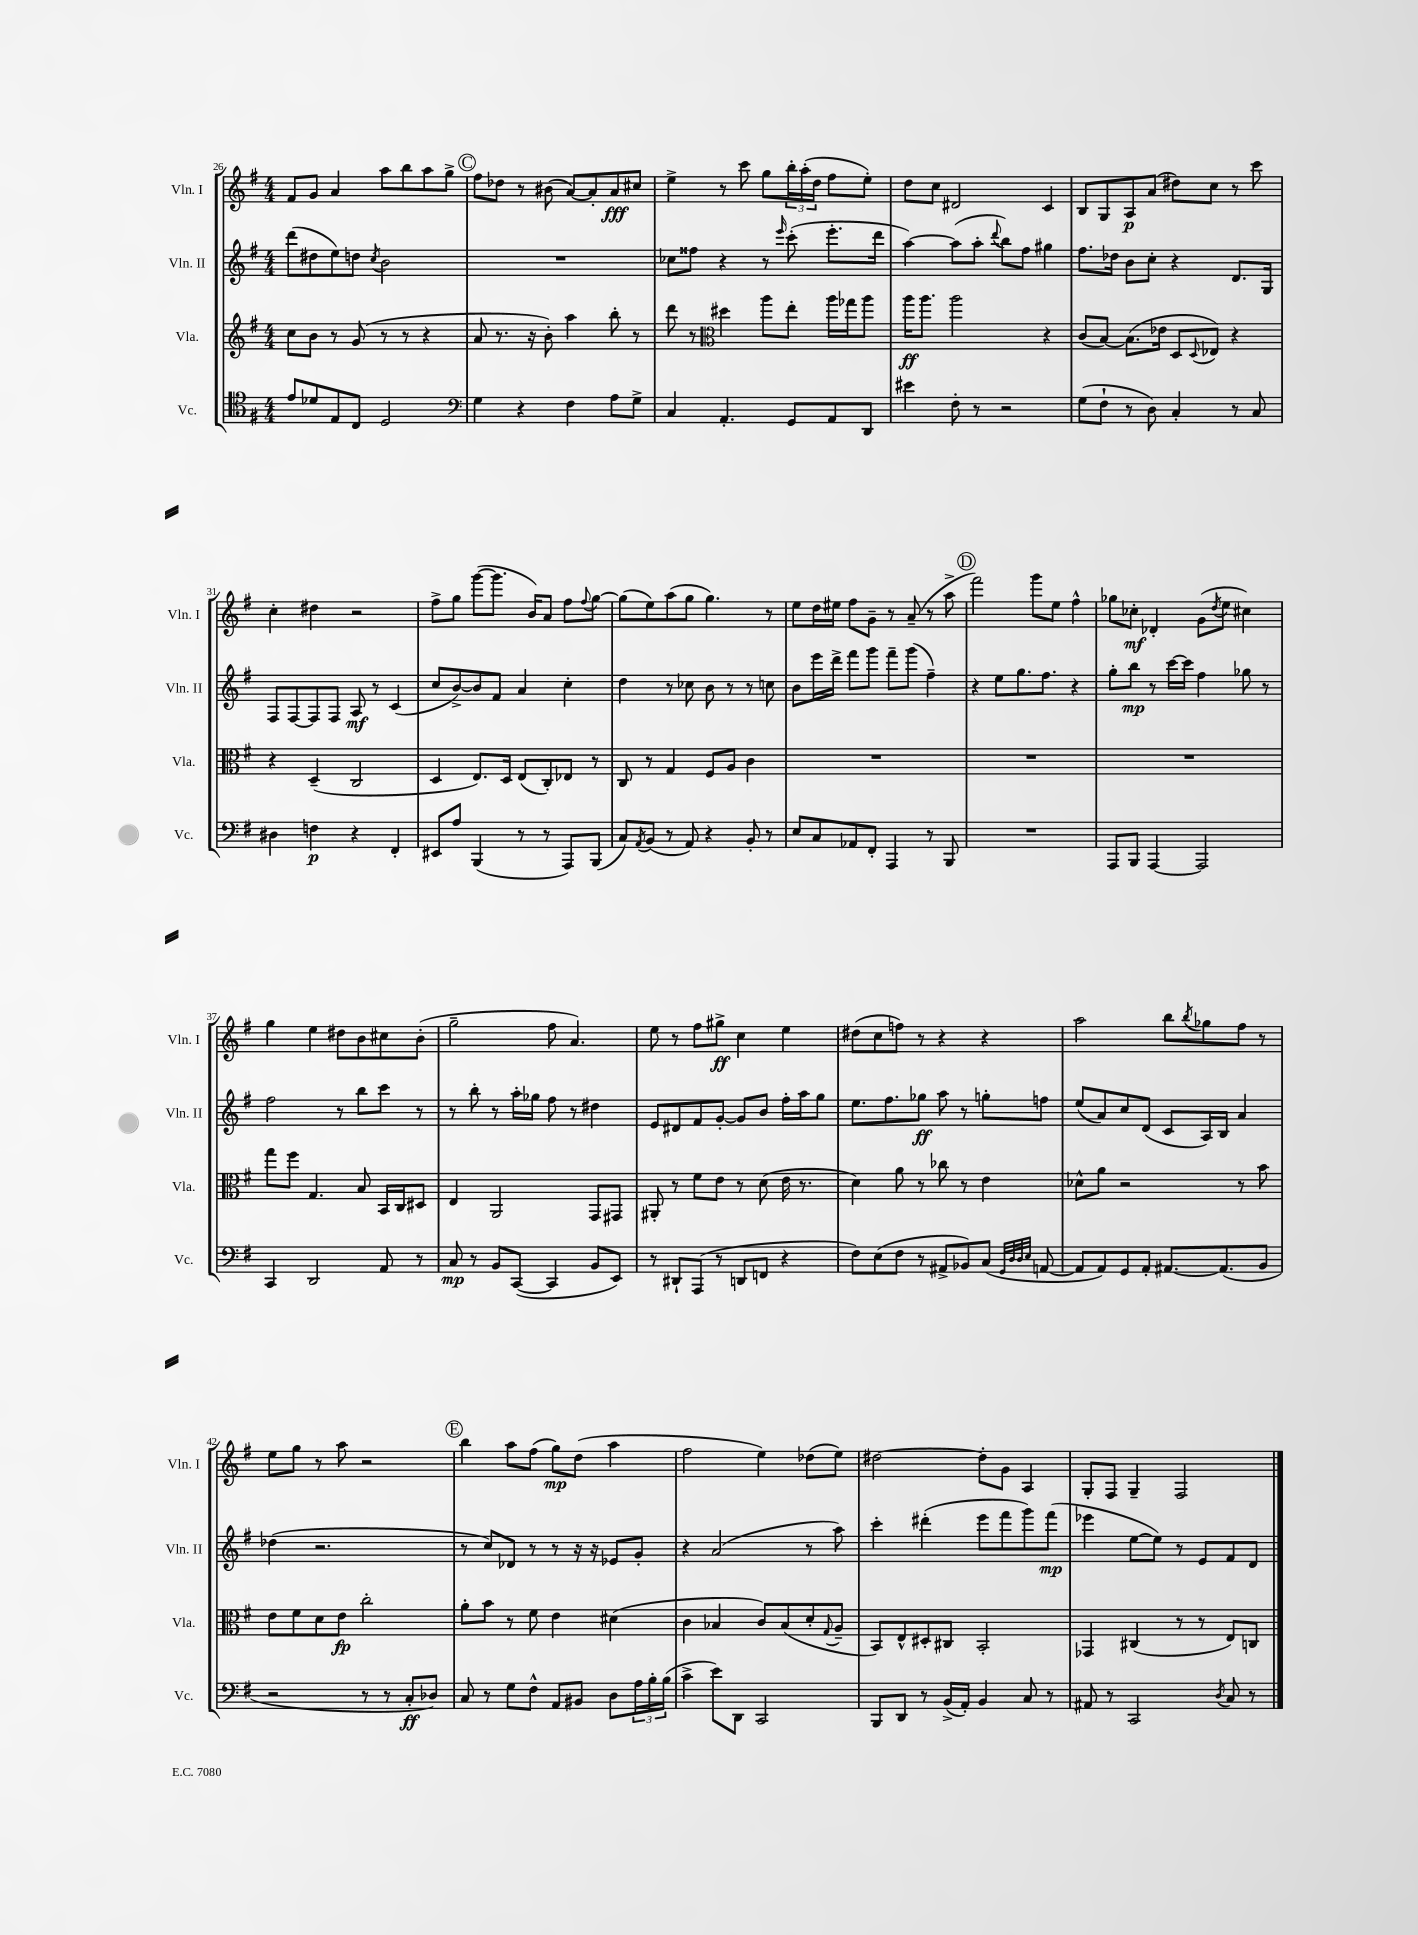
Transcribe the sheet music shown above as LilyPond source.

<<
\new StaffGroup <<
\new Staff = "s0" \with { instrumentName = "Vln. I" shortInstrumentName = "Vln. I" } {
    \clef treble \key g \major \numericTimeSignature \time 4/4
    fis'8 g'8 a'4 a''8 b''8 a''8 g''8-> |
    \mark \markup { \circle "C" } fis''8 des''8 r8 bis'8( a'8~) a'8-. a'8\fff cis''8 |
    e''4-> r8 c'''8 g''8 \tuplet 3/2 { b''16-. a''16-.( d''16 } fis''8 e''8-.) |
    d''8 c''8 dis'2 c'4 |
    b8 g8 a8\p a'8( dis''8) c''8 r8 c'''8 |
    c''4-. dis''4 r2 |
    fis''8-> g''8 g'''8~( g'''8. b'16) a'8 fis''8 \appoggiatura { fis''8 } g''8~ |
    g''8( e''8) a''8( g''8 g''4.) r8 |
    e''8 d''16 eis''16 fis''8 g'8-- r8 a'8--( r8 a''8-> |
    \mark \markup { \circle "D" } fis'''2) g'''8 e''8 fis''4-^ |
    ges''8 ces''8-.\mf des'4-. g'8( \acciaccatura { d''8 } e''8 cis''4) |
    g''4 e''4 dis''8 b'8 cis''8 b'8-.( |
    g''2-- fis''8 a'4.) |
    e''8 r8 fis''8 gis''8->\ff c''4 e''4 |
    dis''8( c''8 f''8) r8 r4 r4 |
    a''2 b''8 \acciaccatura { b''8 } ges''8 fis''8 r8 |
    e''8 g''8 r8 a''8 r2 |
    \mark \markup { \circle "E" } b''4 a''8 fis''8( g''8\mp) d''8( a''4 |
    fis''2 e''4) des''8( e''8) |
    dis''2~ dis''8-. g'8 a4 |
    g8-. fis8 g4-- fis2 \bar "|." |
}
\new Staff = "s1" \with { instrumentName = "Vln. II" shortInstrumentName = "Vln. II" } {
    \clef treble \key g \major \numericTimeSignature \time 4/4
    d'''8( dis''8 e''8) d''8 \acciaccatura { c''8 } b'2 |
    \mark \markup { \circle "C" } R1 |
    ces''8 fisis''8 r4 r8 \grace { e'''16 } c'''8-.( e'''8.-. d'''16 |
    a''4~) a''8( a''8-. \appoggiatura { d'''8 } b''8) fis''8 gis''4 |
    fis''8. des''16 b'8 c''8-. r4 d'8. g16 |
    fis8 fis8~ fis8 fis8 a8\mf r8 c'4( |
    c''8 b'8~->) b'8 fis'8 a'4 c''4-. |
    d''4 r8 ces''8 b'8 r8 r8 c''8 |
    b'8 e'''16 d'''16-> fis'''8 g'''8 fis'''8-- g'''8( fis''4--) |
    \mark \markup { \circle "D" } r4 e''8 g''8. fis''8. r4 |
    g''8-. b''8\mp r8 c'''16~ c'''16 fis''4 ges''8 r8 |
    fis''2 r8 b''8 c'''8 r8 |
    r8 b''8-. r8 a''16-. ges''16 fis''8 r8 dis''4 |
    e'8 dis'8 fis'8 g'8~-. g'8 b'8 fis''16-. a''16 g''8 |
    e''8. fis''8. ges''8\ff a''8 r8 g''8-. f''8 |
    e''8( a'8) c''8 d'8( c'8 a16) b16 a'4 |
    des''4( r2. |
    \mark \markup { \circle "E" } r8 c''8) des'8 r8 r8 r16 r16 ees'8 g'8-. |
    r4 a'2( r8 a''8) |
    c'''4-. dis'''4-.( e'''8 fis'''8 g'''8) fis'''8\mp( |
    ees'''4 e''8~ e''8) r8 e'8 fis'8 d'8 \bar "|." |
}
\new Staff = "s2" \with { instrumentName = "Vla." shortInstrumentName = "Vla." } {
    \clef treble \key g \major \numericTimeSignature \time 4/4
    c''8 b'8 r8 g'8( r8 r8 r4 |
    \mark \markup { \circle "C" } a'8 r8. r16 b'8-.) a''4 b''8-. r8 |
    d'''8 r8 \clef alto dis''4 a''8 e''8-. a''16 ges''16 a''8 |
    a''16\ff a''8. a''2 r4 |
    c'8( b8~) b8.( ees'16 d8 \appoggiatura { d8 } ees8) r4 |
    r4 d4--( c2 |
    d4 e8.) d16 e8( c8-.) ees8 r8 |
    c8 r8 g4 fis8 a8 c'4 |
    R1 |
    \mark \markup { \circle "D" } R1 |
    R1 |
    g''8 fis''8 g4. b8 b,16 c16 dis8 |
    e4 a,2 g,8 gis,8 |
    ais,8-. r8 fis'8 e'8 r8 d'8( e'16 r8. |
    d'4) a'8 r8 ces''8 r8 e'4 |
    des'8-^ a'8 r2 r8 b'8 |
    e'8 fis'8 d'8 e'8\fp c''2-. |
    \mark \markup { \circle "E" } a'8-. b'8 r8 fis'8 e'4 dis'4( |
    c'4 bes4 c'8) bes8( d'8-. \appoggiatura { g8 } a8-- |
    b,8) e8-^ dis8-. cis8 b,2-. |
    ges,4 cis4( r8 r8 e8) c8 \bar "|." |
}
\new Staff = "s3" \with { instrumentName = "Vc." shortInstrumentName = "Vc." } {
    \clef tenor \key g \major \numericTimeSignature \time 4/4
    e'8 des'8 e8 c8 d2 |
    \mark \markup { \circle "C" } \clef bass g4 r4 fis4 a8 g8-> |
    c4 a,4.-. g,8 a,8 d,8 |
    eis'4 fis8-. r8 r2 |
    g8( fis8-! r8 d8) c4-. r8 c8 |
    dis4 f4\p r4 fis,4-. |
    eis,8 a8 b,,4( r8 r8 a,,8) b,,8( |
    c8) \acciaccatura { a,8 } b,8( r8 a,8) r4 b,8-. r8 |
    e8 c8 aes,8 fis,8-. a,,4 r8 b,,8 |
    \mark \markup { \circle "D" } R1 |
    a,,8 b,,8 a,,4~ a,,2 |
    c,4 d,2 a,8 r8 |
    c8\mp r8 b,8 c,8~( c,4 b,8 e,8) |
    r8 dis,8-! a,,8( r8 d,8 f,8 r4 |
    fis8) e8( fis8 r8 ais,8-> bes,8) c8( \grace { g,32 d32 d32 e32 } a,8~ |
    a,8 a,8) g,8 a,8-. ais,8.~ ais,8.( b,8 |
    r2 r8 r8 c8-.\ff des8) |
    \mark \markup { \circle "E" } c8 r8 g8 fis8-^ a,8 bis,8 d8 \tuplet 3/2 { a16 b16-. b16( } |
    c'4-> e'8) d,8 c,2 |
    b,,8 d,8 r8 b,16->( a,16-.) b,4 c8 r8 |
    ais,8 r8 c,2 \acciaccatura { d8 } c8 r8 \bar "|." |
}
>>
>>
\layout { \context { \Score currentBarNumber = #26 } }
